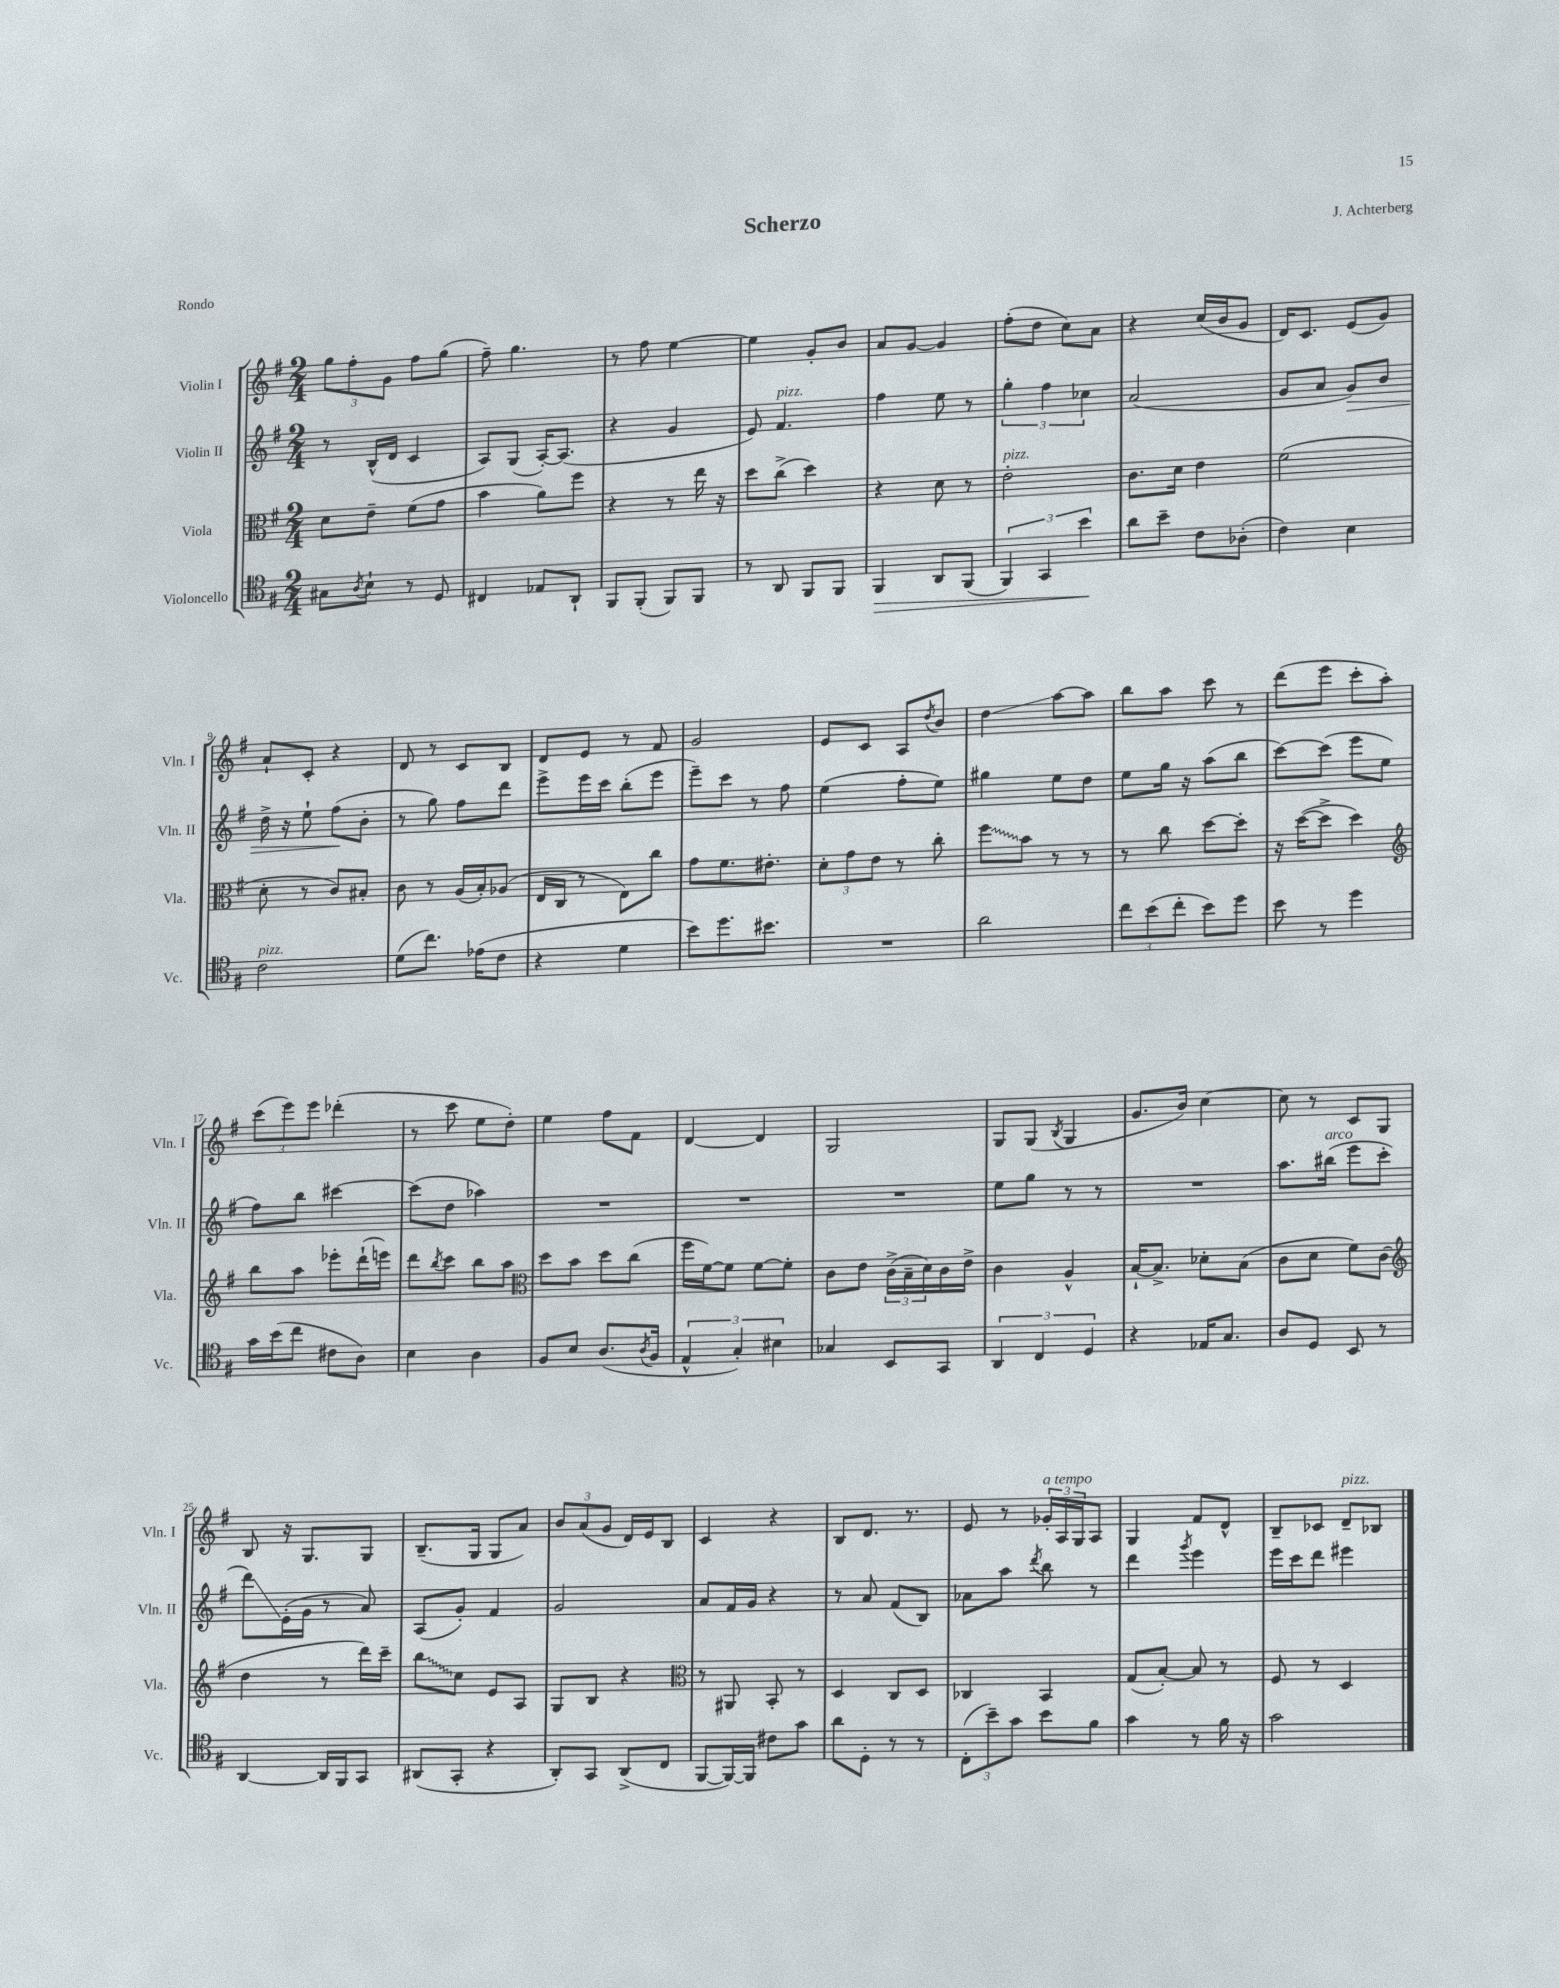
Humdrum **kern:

**kern	**kern	**kern	**kern
*staff4	*staff3	*staff2	*staff1
*clefC4	*clefC3	*clefG2	*clefG2
*k[f#]	*k[f#]	*k[f#]	*k[f#]
*M2/4	*M2/4	*M2/4	*M2/4
8G#	8d	8r	12gg
.	.	.	12ff#'
8qA	.	.	.
8B`	8e~	(16B^^	.
.	.	.	12g
.	.	16d	.
8r	(8f#	4c	8ff#
8D	8g	.	(8gg
=	=	=	=
4C#	4b	8A)	8ff#~)
.	.	(8G	4.gg
8E-	8a)	[16A')	.
.	.	(8.A]	.
8AA`	8ff#	.	.
=	=	=	=
8FF#	4r	4r	8r
(8FF#'	.	.	8ff#
8FF#)	8r	4g	[4ee
8FF#	16ee	.	.
.	16r	.	.
=	=	=	=
8r	8dd	8e)	4ee]
8AA	(8cc^	4.f#	.
8FF#	4dd)	.	8g'
8FF#	.	.	8b
=	=	=	=
4FF#	4r	4ff#	8a
.	.	.	[8g
8AA	8d	8ee	4g]
(8FF#	8r	8r	.
=	=	=	=
6FF#)	2e'	6gg'	(8ff#'
.	.	.	8dd
6GG	.	6ff#	.
.	.	.	8cc)
6b	.	6cc-	.
.	.	.	8a
=	=	=	=
8a	8.c	(2a	4r
8b~	.	.	.
.	16d	.	.
8c	4e	.	(16cc
.	.	.	16b
(8A-'	.	.	8g
=	=	=	=
4c)	(2f#	8g	16d)
.	.	.	8.c
.	.	8a	.
4B	.	8g)	(8e
.	.	8b	8g)
=	=	=	=
2c	8d'	16dd^	8a`
.	.	16r	.
.	8r	8ee`	8c'
.	8c)	(8ff#	4r
.	8B#'	8b'	.
=	=	=	=
(8d	8c	8r	8d
8.cc)	8r	8gg)	8r
.	(16A	8ff#	8c
(16e-	16B')	.	.
8c	(8A-	8ddd	8B
=	=	=	=
4r	16E	8eee^	8d
.	16C	.	.
.	8r	16eee	8e
.	.	16ccc	.
4d	8E)	(8bb'	8r
.	8cc	8eee	8f#
=	=	=	=
8b)	8g	8eee~)	2g
8.dd	8.f#	8ccc	.
.	.	8r	.
8.b#	8.e#'	.	.
.	.	8ff#	.
=	=	=	=
2r	12d'	(4ee	8e
.	12g	.	.
.	.	.	8c
.	12e	.	.
.	8r	8ff#'	8A
.	.	.	8qdd
.	8cc'	8ee)	8b
=	=	=	=
2a	8ff#	4gg#	4dd
.	8b	.	.
.	8r	8ee	[8aa
.	8r	8dd	8aa]
=	=	=	=
12cc	8r	8ee	8bb
(12b	.	.	.
.	8cc	16gg	8aa
12cc'	.	.	.
.	.	16r	.
8b)	[8dd	(8aa	8ccc
8dd	8dd']	8bb	8r
=	=	=	=
8b	16r	[8ccc)	(8ddd
.	([16dd	.	.
8r	8dd^]	(8ccc]	8eee
4dd	4dd)	8eee	8ccc'
.	.	8ee	8aa')
=	=	=	=
*	*clefG2	*	*
16g	8bb	8ff#)	(12ccc
(16b	.	.	.
.	.	.	12eee)
8cc	8aa	8bb	.
.	.	.	12eee
8c#	8eee-'	[4ccc#	(4ddd-'
8A)	(16ddd`	.	.
.	16eee)	.	.
=	=	=	=
4B	8ddd	(8ccc#]	8r
.	8qbb	.	.
.	8ccc	8dd	8ccc
4A	8bb	4aa-)	8ee
.	8aa	.	8dd')
=	=	=	=
*	*clefC3	*	*
8F#	8dd	2r	4ee
8B	8b	.	.
(8.A	8dd	.	8ff#
.	(8cc	.	8f#
8qA	.	.	.
16F#	.	.	.
=	=	=	=
6E^^	16ff#	2r	[4d
.	[16f#)	.	.
.	8f#]	.	.
6G')	.	.	.
.	[8f#	.	4d]
6B#	.	.	.
.	8f#']	.	.
=	=	=	=
4G-	8c	2r	2G
.	8e	.	.
8BB	(24c^	.	.
.	24B~	.	.
.	24d)	.	.
8GG	16c	.	.
.	16e^	.	.
=	=	=	=
6AA	4c	8ee	8G
.	.	8gg	(8G
6C	.	.	.
.	.	.	8qB
.	4A^^	8r	4G
6D	.	.	.
.	.	8r	.
=	=	=	=
4r	[16B`	2r	8.g
.	8.B^]	.	.
.	.	.	16b)
16E-	8d-'	.	[4cc
8.G	.	.	.
.	(8B	.	.
=	=	=	=
8A	8c	8.aa	8cc]
8D	8d	.	8r
.	.	(16bb#	.
8BB	8f#)	8eee	8c
8r	(8c	8ccc'	8G
=	=	=	=
*	*clefG2	*	*
[4AA	4dd	8ddd)	8B
.	.	(16e'	16r
.	.	16g	8.G
16AA]	8r	8r	.
16FF#	.	.	.
8GG	16ddd)	8a)	8G
.	16ccc~	.	.
=	=	=	=
(8AA#	8bb	(8A	(8.B~
8GG'	8cc	8g')	.
.	.	.	16G
4r	8e	4f#	8G
.	8A	.	8a)
=	=	=	=
8AA')	8G	2g	12b
.	.	.	(12a
8GG	8B	.	.
.	.	.	12g
(8AA^	4r	.	16d)
.	.	.	16e
8C	.	.	8B
=	=	=	=
*	*clefC3	*	*
[8FF#	8r	8a	4c
16FF#_)	8AA#	16f#	.
16FF#]	.	16g	.
8c#	8BB'	4r	4r
8g	8r	.	.
=	=	=	=
8a	4D	8r	8B
8D'	.	8a	8.d
8r	8C	(8f#	.
.	.	.	8.r
8r	8D	8B)	.
=	=	=	=
(12C'	4C-	8a-	8e
12b~)	.	.	.
.	.	8aa	8r
12g	.	.	.
.	.	8qddd	.
8b	4BB	8bb	24g-'
.	.	.	24A
.	.	.	24G
8f#	.	8r	8A
=	=	=	=
4g	(8G	4ddd	4G
.	[8B')	.	.
.	.	8qggg	.
8r	8B]	4eee	8f#
16f#	8r	.	8d^^
16r	.	.	.
=	=	=	=
2g	8F#	16eee	8B~
.	.	16ccc	.
.	8r	8ddd	8c-
.	4D	4eee#	8d~
.	.	.	8B-
==	==	==	==
*-	*-	*-	*-
